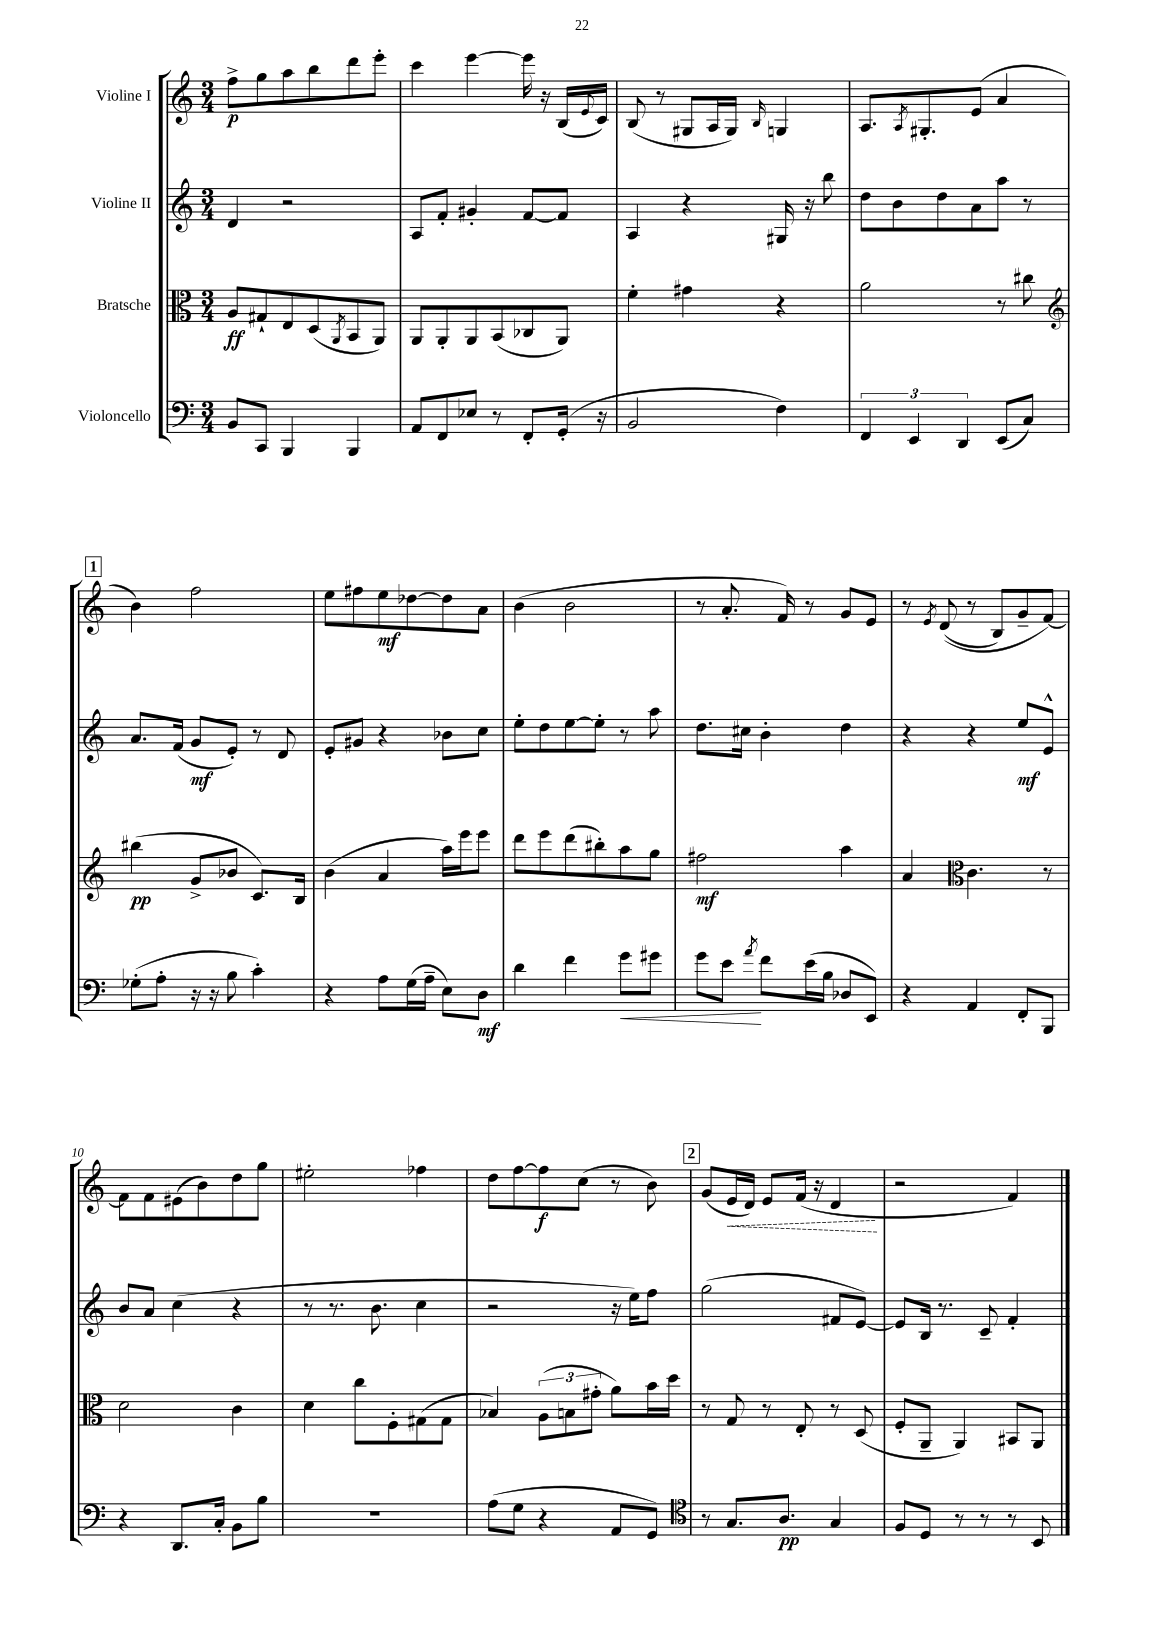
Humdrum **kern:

**kern	**dynam	**kern	**dynam	**kern	**dynam	**kern	**dynam
*part4	*part4	*part3	*part3	*part2	*part2	*part1	*part1
*staff4	*staff4	*staff3	*staff3	*staff2	*staff2	*staff1	*staff1
*I"Violoncello	*	*I"Bratsche	*	*I"Violine II	*	*I"Violine I	*
*clefF4	*	*clefC3	*	*clefG2	*	*clefG2	*
*k[]	*	*k[]	*	*k[]	*	*k[]	*
*M3/4	*	*M3/4	*	*M3/4	*	*M3/4	*
=1	=1	=1	=1	=1	=1	=1	=1
8BB/L	.	8A/L	ff	4d/	.	8ff^\L	p
8CC/J	.	8G#X`/	.	.	.	8gg\	.
4BBB/	.	8E/	.	2r	.	8aa\	.
.	.	(8D/	.	.	.	8bb\	.
.	.	8qAA/	.	.	.	.	.
4BBB/	.	8BB/	.	.	.	8ddd\	.
.	.	8AA/J)	.	.	.	8eee'\J	.
=2	=2	=2	=2	=2	=2	=2	=2
8AA/L	.	8AA/L	.	8A/L	.	4ccc\	.
8FF/	.	8AA'/	.	8f'/J	.	.	.
8E-X/J	.	8AA/	.	4g#X'/	.	[4eee\	.
8r	.	(8BB/	.	.	.	.	.
8FF'/L	.	8C-X/	.	[8f/L	.	16eee\]	.
.	.	.	.	.	.	16r	.
(16GG'/Jk	.	8AA/J)	.	8f/J]	.	(16B/LL	.
.	.	.	.	.	.	8qqe/	.
16r	.	.	.	.	.	16c/JJ)	.
=3	=3	=3	=3	=3	=3	=3	=3
2BB/	.	4f'\	.	4A/	.	(8B/	.
.	.	.	.	.	.	8r	.
.	.	4g#X\	.	4r	.	8G#X/L	.
.	.	.	.	.	.	16A/L	.
.	.	.	.	.	.	16G#/JJ)	.
.	.	.	.	.	.	16qqB/	.
4F\)	.	4r	.	16G#X/	.	4Gn/	.
.	.	.	.	16r	.	.	.
.	.	.	.	8bb\	.	.	.
=4	=4	=4	=4	=4	=4	=4	=4
6FF/	.	2a\	.	8dd\L	.	8.A/L	.
.	.	.	.	8b\	.	.	.
6EE/	.	.	.	.	.	.	.
.	.	.	.	.	.	8qA/	.
.	.	.	.	.	.	8.G#X'/	.
.	.	.	.	8dd\	.	.	.
6DD/	.	.	.	.	.	.	.
.	.	.	.	8a\	.	(8e/J	.
(8EE/L	.	8r	.	8aa\J	.	4a/	.
8C/J)	.	8cc#X\	.	8r	.	.	.
!!LO:LB:g=z
!!LO:REH:place=s1:t=1
=5	=5	=5	=5	=5	=5	=5	=5
*	*	*clefG2	*	*	*	*	*
(8G-X'\L	.	(4bb#X\	pp	8.a/L	.	4b\)	.
8A'\J	.	.	.	.	.	.	.
.	.	.	.	(16f/Jk	.	.	.
16r	.	8g^/L	.	8g/L	mf	2ff\	.
16r	.	.	.	.	.	.	.
8B\	.	8b-X/J	.	8e'/J)	.	.	.
4c'\)	.	8.c/L)	.	8r	.	.	.
.	.	.	.	8d/	.	.	.
.	.	16B/Jk	.	.	.	.	.
=6	=6	=6	=6	=6	=6	=6	=6
4r	.	(4b\	.	8e'/L	.	8ee\L	.
.	.	.	.	8g#X/J	.	8ff#X\	.
8A\L	.	4a/	.	4r	.	8ee\	mf
(16G\L	.	.	.	.	.	[8dd-X\	.
16A~\JJ	.	.	.	.	.	.	.
8E\L)	.	16aa\LL)	.	8b-X\L	.	8dd-\]	.
.	.	16eee\J	.	.	.	.	.
8D\J	mf	8eee\J	.	8cc\J	.	8a\J	.
=7	=7	=7	=7	=7	=7	=7	=7
4d\	.	8ddd\L	.	8ee'\L	.	(4b\	.
.	.	8eee\	.	8dd\	.	.	.
4f\	.	(8ddd\	.	[8ee\	.	2b\	.
.	.	8bb#X'\)	.	8ee'\J]	.	.	.
!	!LO:HP:b	!	!	!	!	!	!
8g\L	<	8aa\	.	8r	.	.	.
8g#X\J	.	8gg\J	.	8aa\	.	.	.
=8	=8	=8	=8	=8	=8	=8	=8
8g\L	.	2ff#X\	mf	8.dd\L	.	8r	.
8e\J	.	.	.	.	.	8.a'/	.
.	.	.	.	16cc#X\Jk	.	.	.
8qa/	.	.	.	.	.	.	.
8f\L	[	.	.	4b'\	.	.	.
.	.	.	.	.	.	16f/)	.
(16e\L	.	.	.	.	.	8r	.
16B\JJ	.	.	.	.	.	.	.
8D-X/L	.	4aa\	.	4dd\	.	8g/L	.
8EE/J)	.	.	.	.	.	8e/J	.
=9	=9	=9	=9	=9	=9	=9	=9
4r	.	4a/	.	4r	.	8r	.
.	.	.	.	.	.	8qe/	.
.	.	.	.	.	.	((8d/	.
*	*	*clefC3	*	*	*	*	*
4AA/	.	4.c\	.	4r	.	8r	.
.	.	.	.	.	.	8B/L)	.
8FF'/L	.	.	.	8ee/L	mf	8g~/	.
8BBB/J	.	8r	.	8e^^/J	.	[8f/J)	.
!!LO:LB:g=z
=10	=10	=10	=10	=10	=10	=10	=10
4r	.	2d\	.	8b/L	.	8f\L]	.
.	.	.	.	8a/J	.	8f\	.
8.DD/L	.	.	.	(4cc\	.	(8e#X\	.
.	.	.	.	.	.	8b\)	.
16C'/Jk	.	.	.	.	.	.	.
8BB\L	.	4c\	.	4r	.	8dd\	.
8B\J	.	.	.	.	.	8gg\J	.
=11	=11	=11	=11	=11	=11	=11	=11
2.r	.	4d\	.	8r	.	2ee#X'\	.
.	.	.	.	8.r	.	.	.
.	.	8cc\L	.	.	.	.	.
.	.	.	.	8.b\	.	.	.
.	.	8F'\	.	.	.	.	.
.	.	(8G#X\	.	4cc\	.	4ff-X\	.
.	.	8G#\J	.	.	.	.	.
=12	=12	=12	=12	=12	=12	=12	=12
(8A\L	.	4B-X/)	.	2r	.	8dd\L	.
8G\J	.	.	.	.	.	[8ff\	.
4r	.	(12A\L	.	.	.	8ff\]	f
.	.	12Bn\	.	.	.	.	.
.	.	.	.	.	.	(8cc\J	.
.	.	12g#X'\J	.	.	.	.	.
8AA/L	.	8a\L)	.	16r	.	8r	.
.	.	.	.	16ee\KL)	.	.	.
8GG/J)	.	16b\L	.	8ff\J	.	8b\)	.
.	.	16dd\JJ	.	.	.	.	.
!!LO:REH:place=s1:t=2
=13	=13	=13	=13	=13	=13	=13	=13
*clefC4	*	*	*	*	*	*	*
8r	.	8r	.	(2gg\	.	(8g/L	.
!	!	!	!	!	!	!	!LO:HP:b
8.G/L	.	8G/	.	.	.	16e/L	<
.	.	.	.	.	.	16d/JJ)	.
.	.	8r	.	.	.	8e/L	.
8.A/J	pp	.	.	.	.	.	.
.	.	8E'/	.	.	.	(16f/Jk	.
.	.	.	.	.	.	16r	.
4G/	.	8r	.	8f#X/L	.	4d/	.
.	.	(8D/	.	[8e/J)	.	.	.
.	.	.	.	.	.	.	[
=14	=14	=14	=14	=14	=14	=14	=14
8F/L	.	8F'/L	.	8e/L]	.	2r	.
8D/J	.	8AA~/J	.	16B/Jk	.	.	.
.	.	.	.	8.r	.	.	.
8r	.	4AA/)	.	.	.	.	.
8r	.	.	.	8c~/	.	.	.
8r	.	8BB#X/L	.	4f'/	.	4f/)	.
8BB/	.	8AA/J	.	.	.	.	.
==	==	==	==	==	==	==	==
*-	*-	*-	*-	*-	*-	*-	*-
